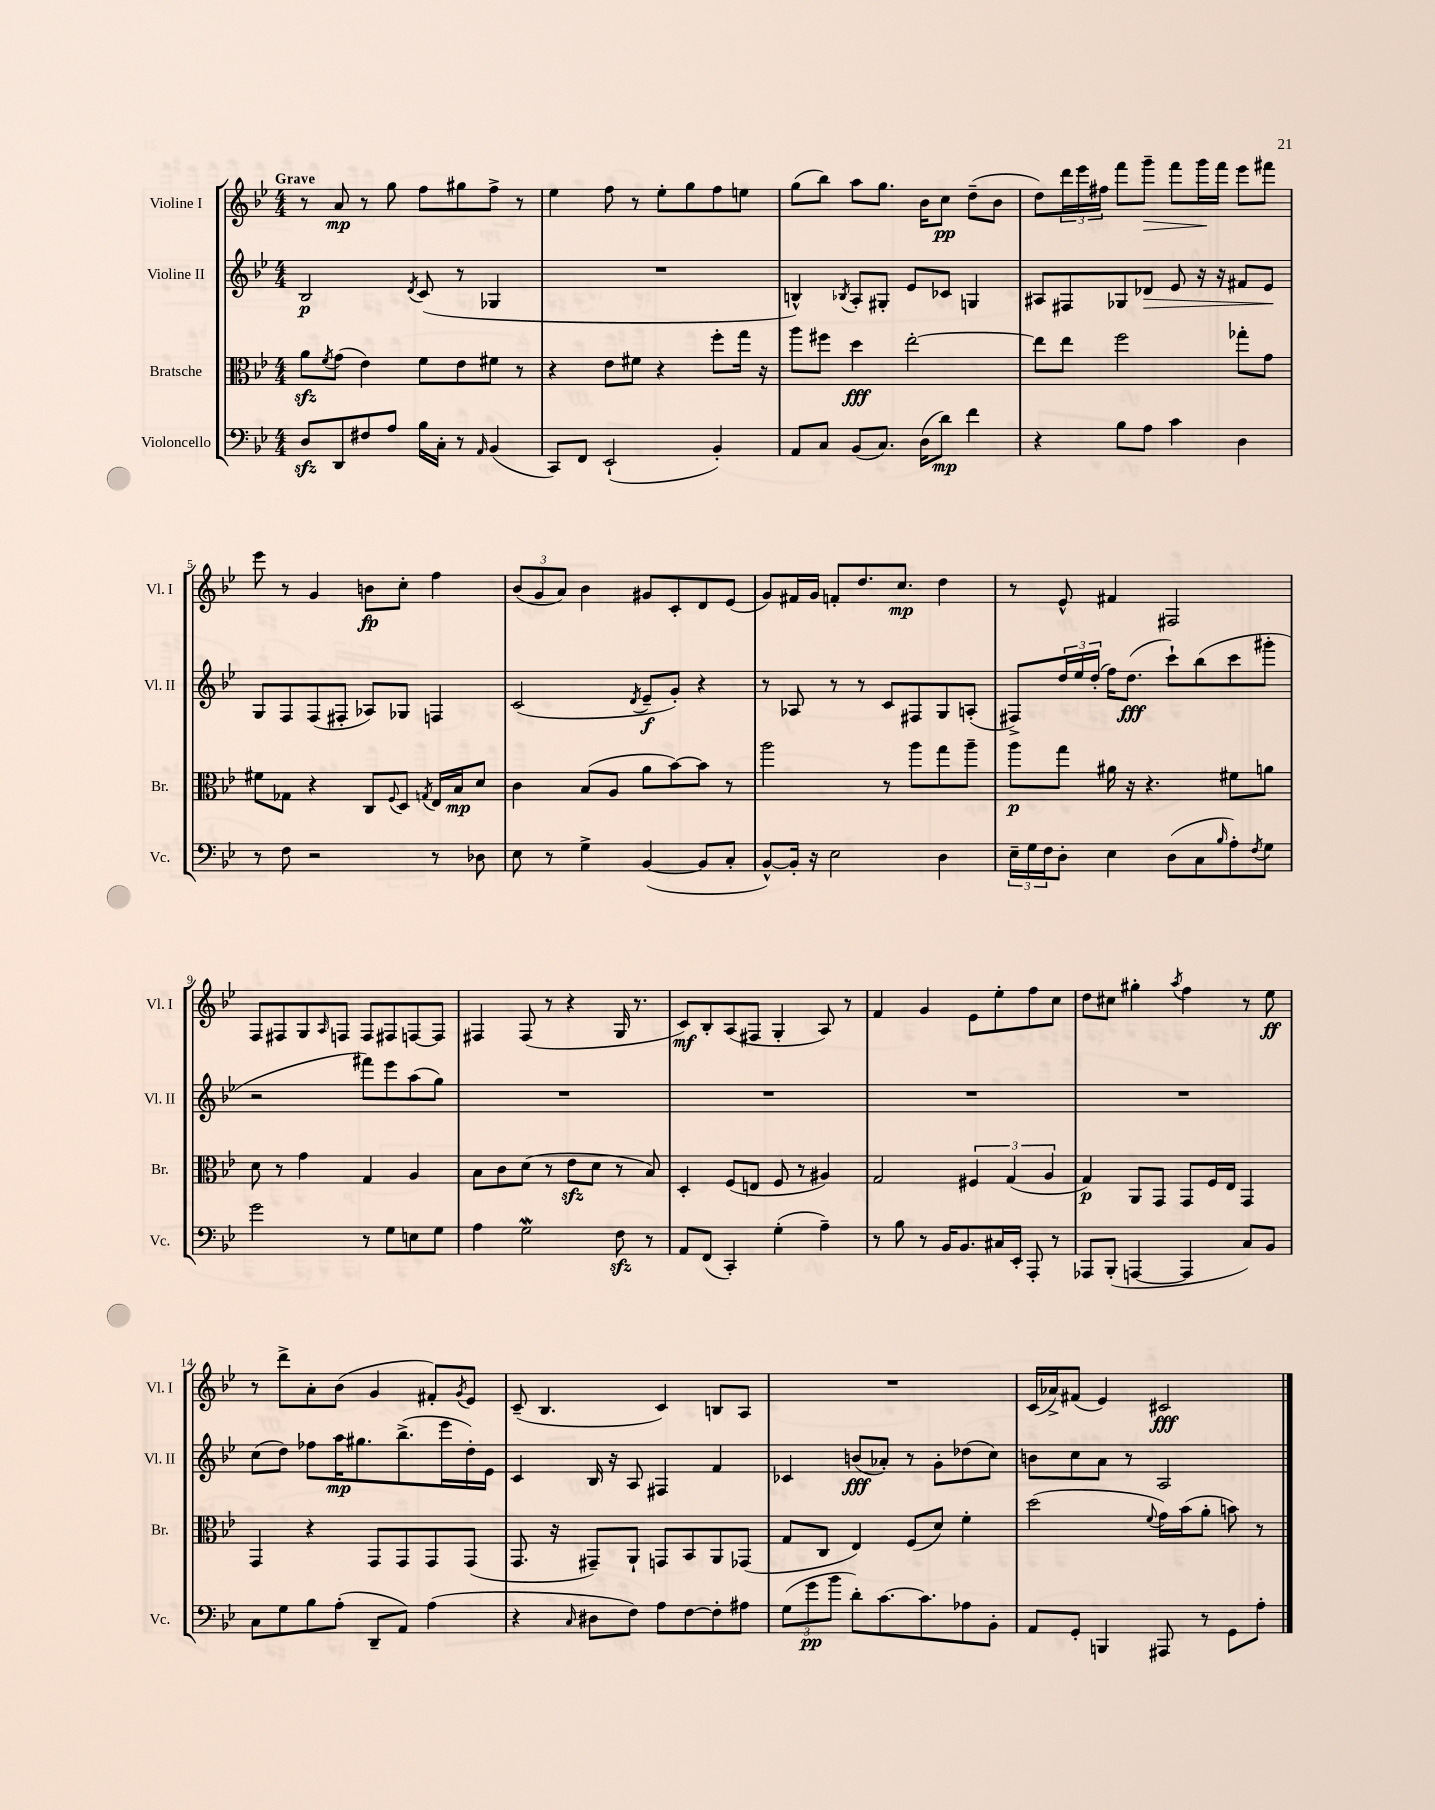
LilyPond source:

<<
\new StaffGroup <<
\new Staff = "s0" \with { instrumentName = "Violine I" shortInstrumentName = "Vl. I" } {
    \clef treble \key bes \major \numericTimeSignature \time 4/4 \tempo "Grave"
    r8 a'8\mp r8 g''8 f''8 gis''8 f''8-> r8 |
    ees''4 f''8 r8 ees''8-. g''8 f''8 e''8 |
    g''8( bes''8) a''8 g''8. bes'16 c''8\pp d''8--( bes'8 |
    d''8) \tuplet 3/2 { d'''16 ees'''16 fis''16 } f'''8 g'''8--\> f'''8 g'''16\! f'''16 ees'''8 fis'''8 |
    ees'''8 r8 g'4 b'8\fp c''8-. f''4 |
    \tuplet 3/2 { bes'8( g'8 a'8) } bes'4 gis'8 c'8-. d'8 ees'8( |
    g'8) fis'16 g'16 f'8-. d''8. c''8.\mp d''4 |
    r8 ees'8-^ fis'4 fis2 |
    f8 fis8 g8 \grace { a16 } f8 f8 fis8 f8~ f8 |
    fis4 fis8( r8 r4 g16 r8. |
    c'8\mf) bes8-. a8( fis8 g4-. a8) r8 |
    f'4 g'4 ees'8 ees''8-. f''8 c''8 |
    d''8 cis''8 gis''4-. \acciaccatura { a''8 } f''4 r8 ees''8\ff |
    r8 d'''8-> a'8-. bes'8( g'4 fis'8-.) \acciaccatura { g'8 } ees'8 |
    c'8--( bes4. c'4) b8 a8 |
    R1 |
    c'16( aes'16->) fis'8( ees'4) cis'2\fff \bar "|." |
}
\new Staff = "s1" \with { instrumentName = "Violine II" shortInstrumentName = "Vl. II" } {
    \clef treble \key bes \major \numericTimeSignature \time 4/4
    bes2\p \acciaccatura { d'8 } c'8( r8 ges4 |
    R1 |
    b4-^) \acciaccatura { bes8 } a8-. gis8-. ees'8 ces'8 g4 |
    ais8 fis8 ges8 des'8\> ees'8 r16 r16 fis'8 ees'8\! |
    g8 f8 f8( fis8-. aes8) ges8 f4 |
    c'2( \acciaccatura { d'8 } ees'8--\f g'8-.) r4 |
    r8 aes8 r8 r8 c'8 fis8 g8 a8-.( |
    fis8->) \tuplet 3/2 { d''16 ees''16 d''16-.( } f''16) d''8.\fff( c'''8-!) bes''8( c'''8 gis'''8-. |
    r2 fis'''8) ees'''8 a''8( g''8) |
    R1 |
    R1 |
    R1 |
    R1 |
    c''8( d''8) fes''8 a''16\mp gis''8. bes''8.->( ees'''16 d''16-.) ees'16 |
    c'4 bes16 r16 a8 fis4 f'4 |
    ces'4 b'8\fff( aes'8-.) r8 g'8-. des''8( c''8) |
    b'8 c''8 a'8 r8 a2 \bar "|." |
}
\new Staff = "s2" \with { instrumentName = "Bratsche" shortInstrumentName = "Br." } {
    \clef alto \key bes \major \numericTimeSignature \time 4/4
    a'8\sfz \acciaccatura { f'8 } g'8( ees'4) f'8 ees'8 fis'8 r8 |
    r4 ees'8 fis'8 r4 f''8-. g''16 r16 |
    a''8 fis''8 d''4\fff ees''2~-. |
    ees''8 ees''8 f''2 ges''8-. g'8 |
    fis'8 ges8 r4 c8 \appoggiatura { f8 } d8 \acciaccatura { g8 } ees16 bes16\mp d'8 |
    c'4 bes8( a8 a'8 bes'8~) bes'8 r8 |
    a''2 r8 a''8 g''8 a''8-- |
    a''8\p g''8 ais'16 r16 r4. fis'8 a'8 |
    d'8 r8 g'4 g4 a4 |
    bes8 c'8 d'8( r8 ees'8\sfz d'8 r8 bes8) |
    d4-. f8( e8 f8 r8 ais4) |
    g2 \tuplet 3/2 { fis4 g4( a4 } |
    g4\p) a,8 g,8 g,8 f16 ees16 g,4 |
    g,4 r4 g,8 g,8 g,8 g,8( |
    g,8. r16 gis,8--) a,8-! g,8 bes,8 a,8 ges,8( |
    g8 c8 ees4) f8( d'8) f'4-. |
    d''2( \appoggiatura { f'8 } g'16) bes'16( a'8-. b'8) r8 \bar "|." |
}
\new Staff = "s3" \with { instrumentName = "Violoncello" shortInstrumentName = "Vc." } {
    \clef bass \key bes \major \numericTimeSignature \time 4/4
    d8\sfz d,8 fis8 a8 bes16 c16-. r8 \grace { a,16 } bes,4( |
    c,8) f,8 ees,2-!( bes,4-.) |
    a,8 c8 bes,8( c8.) d16( d'8\mp) f'4 |
    r4 bes8 a8 c'4 d4 |
    r8 f8 r2 r8 des8 |
    ees8 r8 g4-> bes,4~( bes,8 c8-. |
    bes,8~-^) bes,16-. r16 ees2 d4 |
    \tuplet 3/2 { ees16-- g16 f16 } d8-. ees4 d8( c8 \grace { bes16 } a8-.) \acciaccatura { f8 } g8 |
    g'2 r8 g8 e8 g8 |
    a4 g2\mordent f8\sfz r8 |
    a,8 f,8( c,4-.) g4-.( a4--) |
    r8 bes8 r8 bes,16 bes,8. cis16 ees,16-. a,,8-. r8 |
    aes,,8 bes,,8-.( a,,4~ a,,4 c8) bes,8 |
    c8 g8 bes8 a8-.( d,8-- a,8) a4( |
    r4 \grace { c16 } dis8 f8) a8 f8~ f8-. ais8 |
    \tuplet 3/2 { g8( g'8\pp bes'8 } d'8-.) c'8.~ c'8. aes8 bes,8-. |
    a,8 g,8-. b,,4 ais,,8 r8 g,8 a8-. \bar "|." |
}
>>
>>
